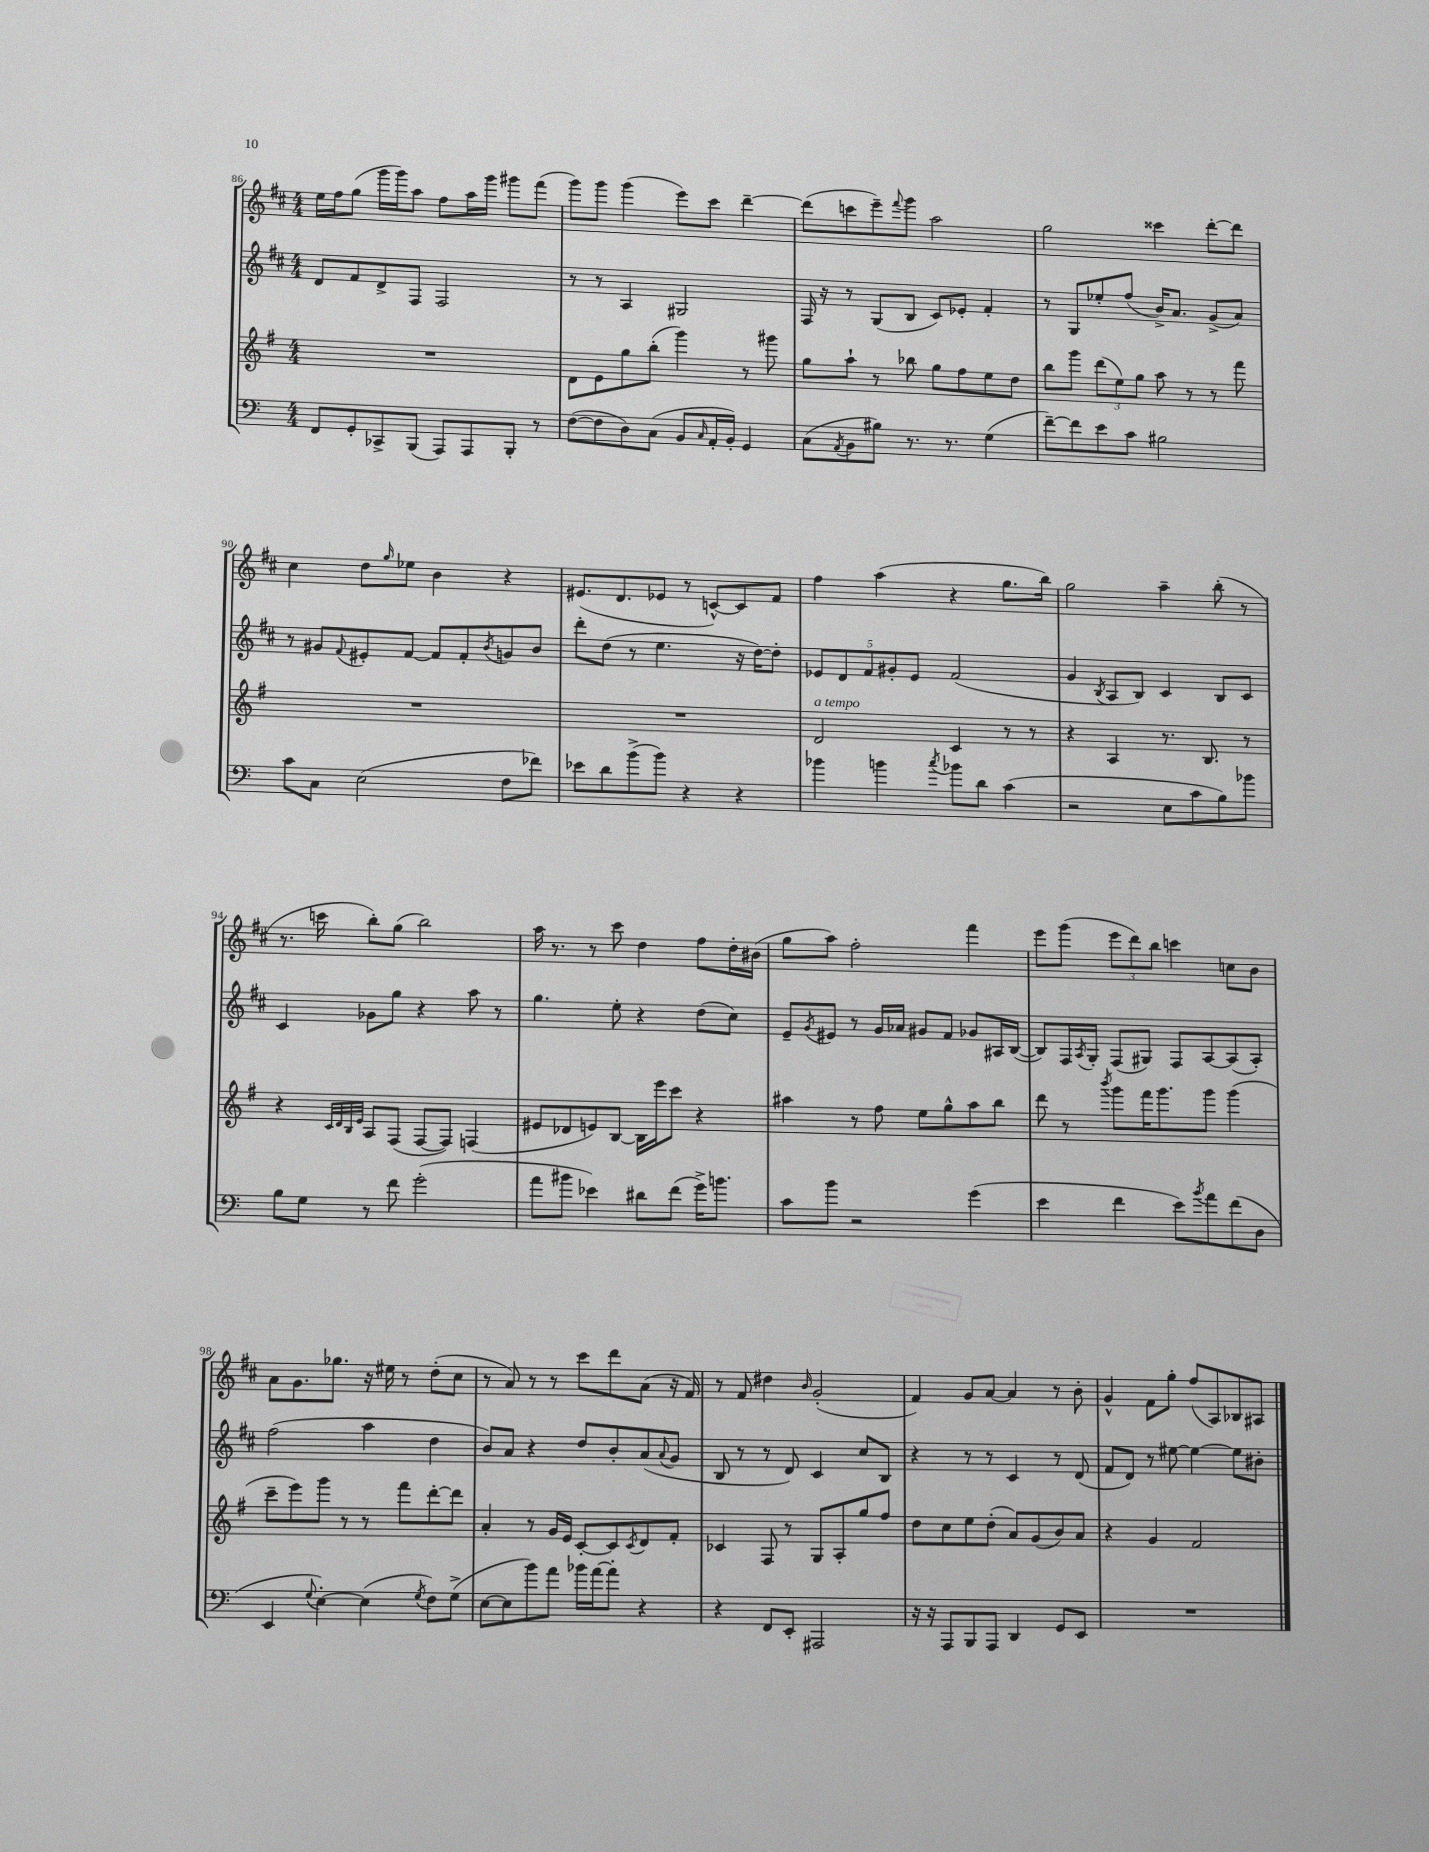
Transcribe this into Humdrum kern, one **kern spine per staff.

**kern	**kern	**kern	**kern
*part4	*part3	*part2	*part1
*staff4	*staff3	*staff2	*staff1
*clefF4	*clefG2	*clefG2	*clefG2
*k[]	*k[f#]	*k[f#c#]	*k[f#c#]
*M4/4	*M4/4	*M4/4	*M4/4
=86	=86	=86	=86
8FF/L	1r	8d/L	16ee\LL
.	.	.	16ff#\J
8GG'/	.	8f#/	(8gg\J
8CC-X^/	.	8d^/	16ggg\LL
.	.	.	16ggg\J)
(8BBB/J	.	8F#/J	8aa\J
8AAA/L)	.	2F#/	8ff#\L
8AAA/	.	.	16aa\L
.	.	.	16ggg\JJ
8BBB'/J	.	.	8ggg#X\L
8r	.	.	(8fff#\J
=87	=87	=87	=87
([8F\L	8d\L	8r	8ggg\L)
8F\]	8e\	8r	8ggg\J
8D\)	8gg\	4A/	(4ggg\
(8C\J	(8bb'\J	.	.
8BB/L	4ggg\)	2G#X/	8eee\L)
16qqC/	.	.	.
16AA'/L	.	.	8ccc#\J
16BB'/JJ)	.	.	.
4GG/	8r	.	[4ddd~\
.	8ggg#X\	.	.
=88	=88	=88	=88
(8C\L	8gg\L	16F#/	(8ddd\L]
.	.	16r	.
8qAA/	.	.	.
8BB\	8aa`\J	8r	8cccn\
8B#X\J)	8r	(8G/L	8eee~\)
.	.	.	8qqfff#/
8.r	8bb-X\	8B/J	8ggg\J
.	8gg\L	8c#/L)	2aa\
8.r	.	.	.
.	8ff#\	8e-X'/J	.
(4G\	8ee\	4f#'/	.
.	8dd\J	.	.
=89	=89	=89	=89
[8f~\L)	8bb\L	8r	2gg\
8f\]	8ggg\J	8G/L	.
8e\	(12ddd\L	8ee-X'/	.
.	12ee\)	.	.
8c\J	.	(8ff#/J	.
.	12gg\J	.	.
2B#X\	8aa\	16b^/KL)	4ccc##X\
.	.	8.a/J	.
.	8r	.	.
.	8r	(8g^/L	[8ddd'\L
.	8fff#\	8a/J)	8ddd\J]
!!LO:LB:g=z
=90	=90	=90	=90
8c\L	1r	8r	4cc#\
8C\J	.	8g#X/L	.
.	.	8qqf#/	.
(2E\	.	8e#X'/	8dd\L
.	.	.	16qqgg/
.	.	[8f#/J	8ee-X\J
.	.	8f#/L]	4b\
.	.	8f#'/	.
.	.	8qb/	.
8F\L	.	8gn/	4r
8f-X\J)	.	8b/J	.
=91	=91	=91	=91
8e-X\L	1r	8ddd'\L	(8.e#X/L
8d\	.	(8dd\J	.
.	.	.	8.d/
(8b^\	.	8r	.
8b\J)	.	4.ee\	8e-X/J
4r	.	.	8r
.	.	.	[8cn^^/L)
4r	.	16r	8c/]
.	.	[16dd\KL)	.
.	.	8dd'\J]	8f#/J
=92	=92	=92	=92
!	!LO:TX:a:i:t=a tempo	!	!
4b-X\	2d/	10e-X/L	4ff#\
.	.	10d/	.
.	.	10f#/	.
4bn\	.	.	(4aa\
.	.	10g#X'/	.
.	.	10e-/J	.
8qcc/	.	.	.
8b-X\L	4c/	(2f#/	4r
8d\J	.	.	.
(4c\	8r	.	8.gg\L
.	8r	.	.
.	.	.	16bb\Jk)
=93	=93	=93	=93
2r	4r	4g/	2gg\
.	.	8qB/	.
.	4A/	8A/L	.
.	.	8B/J)	.
8E\L	8.r	4c#/	4aa~\
8c\	.	.	.
.	8.B/	.	.
8B\)	.	8B/L	(8bb'\
8b-X\J	8r	8c#/J	8r
!!LO:LB:g=z
=94	=94	=94	=94
8B\L	4r	4c#/	8.r
8G\J	.	.	.
.	.	.	16cccn\
.	32qqc/LLL	.	.
.	32qqd/	.	.
.	32qqB/	.	.
.	32qqe/JJJ	.	.
8r	8A/L	8g-X\L	8bb'\L)
8f\	(8F#/J	8gg\J	(8gg\J
(2g'\	[8F#/L	4r	2bb\)
.	8F#/J])	.	.
.	(4Fn/	8aa\	.
.	.	8r	.
=95	=95	=95	=95
8a\L	8e#X/L	4.gg\	16aa\
.	.	.	8.r
8b#X\J	8d-X/	.	.
4e-X\)	8en/)	.	8r
.	[8B/J	8ee'\	8ccc#\
8d#X\L	16B\LL]	4r	4dd\
.	16eee\J	.	.
(8f\J	8ccc\J	.	.
16g^\KL)	4r	(8dd\L	8ff#\L
8.bn\J	.	.	.
.	.	8cc#\J)	16dd'\L
.	.	.	(16b#X\JJ
=96	=96	=96	=96
8c\L	4aa#X\	8e~/L	8gg\L
.	.	8qg/	.
8b\J	.	8e#X/J	8aa\J)
2r	8r	8r	2ff#'\
.	8ff#\	16g/LL	.
.	.	16a-X/JJ	.
.	8ee\L	8g#X/L	.
.	8gg^^\	8f#/J	.
(4g\	8aa#\	8g-X/L	4fff#\
.	8bb\J	16A#X/L	.
.	.	([16B/JJ	.
=97	=97	=97	=97
4e\	8ddd\	8B/L])	8eee\L
.	8r	16F#/L	(8ggg\J
.	.	8qA/	.
.	.	16G'/JJ	.
.	8qbbb/	.	.
4f\	8ggg\L	(8F#/L	12eee\L
.	.	.	12ddd\)
.	16fff#\K	8G#X/J)	.
.	.	.	12bb\J
.	8.ggg\	.	.
8e\L)	.	8F#/L	4cccn\
8qb/	.	.	.
8a\	8ggg\J	[8A/	.
(8f\	(4ggg\	(8A/]	8ccn\L
8D\J	.	8A'/J)	8b\J
!!LO:LB:g=z
=98	=98	=98	=98
4EE/	8ccc~\L	(2ff#\	8a\L
.	8eee\)	.	8.g\
8qqG/	.	.	.
[4E'\)	8ggg\J	.	.
.	.	.	8.gg-X\J
.	8r	.	.
(4E\]	8r	4aa\	16r
.	.	.	16ee#X\
.	8fff#\L	.	8r
8qG/	.	.	.
8F\L)	[8ddd'\	4dd\	(8dd'\L
(8G^\J	8ddd\J]	.	8cc#\J
=99	=99	=99	=99
[8E\L	4a'/	8b/L)	8r
8E\]	.	8a/J	8a/)
8b\)	8r	4r	8r
8a\J	16g/LL	.	8r
.	16e/JJ	.	.
16b-X\LL	[8c'/L	8dd/L	8ccc#\L
[16a\J	.	.	.
8a'\J]	8c/]	8b'/	8ddd\
.	8qc/	.	.
4r	8d/	(8a/	(8a\J
.	.	8qqa/	.
.	8f#'/J	8g/J	16r
.	.	.	16f#/)
=100	=100	=100	=100
4r	4c-X/	8B/	8r
.	.	8r	8f#/
8FF/L	8F#/	8r	4dd#X\
8EE'/J	8r	8d/)	.
.	.	.	16qqb/
2AAA#X/	8G/L	4c#/	(2g'/
.	8A'/	.	.
.	8gg/	8cc#/L	.
.	8ff#/J	8B/J	.
=101	=101	=101	=101
16r	8dd\L	4r	4f#/)
16r	.	.	.
8AAA/L	8cc\	.	.
8BBB/	8ee\	8r	8g/L
8AAA/J	(8dd'\J	8r	[8a/J
4DD/	8a/L)	4c#/	4a/]
.	(8g/	.	.
8GG/L	8b/)	8r	8r
8EE/J	8a/J	(8d/	8b'\
=102	=102	=102	=102
1r	4r	8f#/L	4g^^/
.	.	8d/J)	.
.	4g/	8r	8f#\L
.	.	[8ee#X\	8gg'\J
.	2f#/	4ee#\_	(8ff#/L
.	.	.	8A/)
.	.	8ee#\L]	8B-X/
.	.	8b#X'\J	8A#X/J
==	==	==	==
*-	*-	*-	*-
